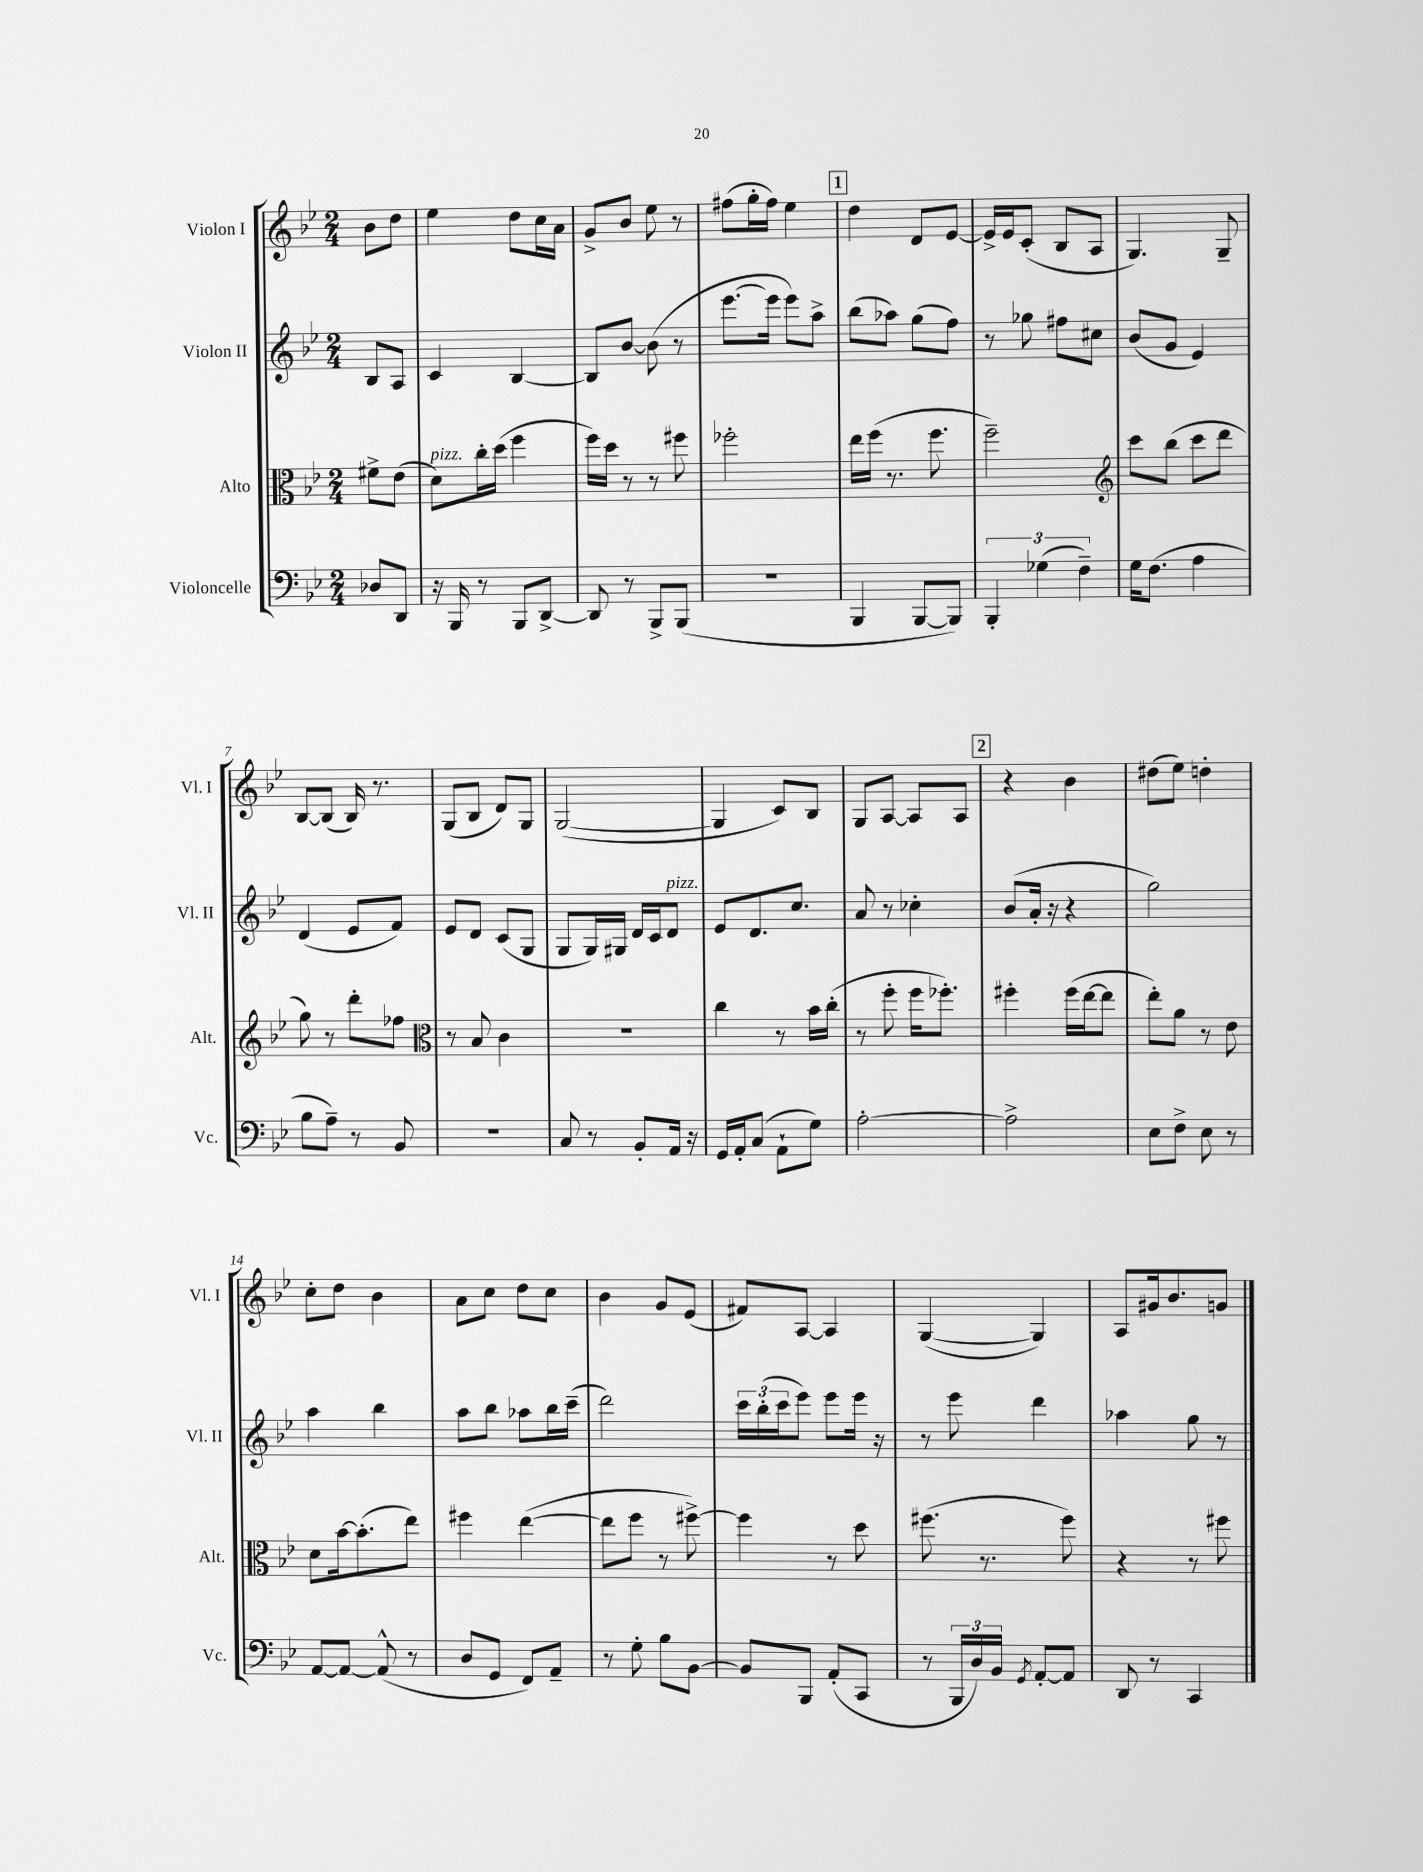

**kern	**kern	**kern	**kern
*part4	*part3	*part2	*part1
*staff4	*staff3	*staff2	*staff1
*I"Violoncelle	*I"Alto	*I"Violon II	*I"Violon I
*I'Vc.	*I'Alt.	*I'Vl. II	*I'Vl. I
*clefF4	*clefC3	*clefG2	*clefG2
*k[b-e-]	*k[b-e-]	*k[b-e-]	*k[b-e-]
*M2/4	*M2/4	*M2/4	*M2/4
=	=	=	=
8D-X/L	8f#X^\L	8B-/L	8b-\L
8DD/J	(8e-\J	8A/J	8dd\J
=1	=1	=1	=1
!	!LO:TX:a:i:t=pizz.	!	!
16r	8d\L)	4c/	4ee-\
16BBB-/	.	.	.
8r	16cc'\L	.	.
.	(16dd\JJ	.	.
8BBB-/L	4ff\	[4B-/	8dd\L
[8DD^/J	.	.	16cc\L
.	.	.	16a\JJ
=2	=2	=2	=2
8DD/]	16ff\LL)	8B-/L]	8g^/L
.	16dd\JJ	.	.
8r	8r	[8b-/J	8b-/J
8BBB-^/L	8r	(8b-\]	8ee-\
(8BBB-/J	8ff#X\	8r	8r
=3	=3	=3	=3
2r	2ff-X'\	[8.eee-\L	(8ff#X\L
.	.	.	16gg'\L
.	.	16eee-\Jk]	16ff#\JJ)
.	.	8eee-\L)	4ee-\
.	.	8aa^\J	.
!!LO:REH:place=s1:t=1
=4	=4	=4	=4
4BBB-/	16ee-\LL	(8bb-\L	4dd\
.	(16ff\JJ	.	.
.	8.r	8aa-X\J)	.
[8BBB-/L	.	(8gg\L	8d/L
.	8.ff\	.	.
8BBB-/J])	.	8ff\J)	[8e-/J
=5	=5	=5	=5
6BBB-'/	2ff~\)	8r	16e-^/LL]
.	.	.	16e-/J
.	.	8gg-X\	(8c'/J
(6G-X\	.	.	.
.	.	8ff#X\L	8B-/L
6F~\)	.	.	.
.	.	8cc#X\J	8A/J
=6	=6	=6	=6
*	*clefG2	*	*
16G\KL	8ccc\L	(8b-/L	4.G/)
(8.F\J	.	.	.
.	(8bb-\J	8g/J	.
4A\	8ccc\L	4e-/)	.
.	8ddd\J	.	8G~/
!!LO:LB:g=z
=7	=7	=7	=7
8B-\L	8gg\)	(4d/	[8B-/L
8A~\J)	8r	.	(8B-/J]
8r	8ddd'\L	8e-/L	16B-/)
.	.	.	8.r
8BB-/	8ff-X\J	8f/J)	.
=8	=8	=8	=8
*	*clefC3	*	*
2r	8r	8e-/L	(8G/L
.	8B-/	8d/J	8B-/J
.	4c\	(8c/L	8d/L)
.	.	8G/J	8G/J
=9	=9	=9	=9
8C/	2r	8G/L	([2G/
8r	.	16G/L)	.
.	.	16G#X/JJ	.
8BB-'/L	.	16d/LL	.
.	.	16c/J	.
!	!	!LO:TX:a:i:t=pizz.	!
16AA/Jk	.	8d/J	.
16r	.	.	.
=10	=10	=10	=10
16GG/LL	4cc\	8e-/L	4G/]
16AA'/J	.	.	.
(8C/J	.	8.d/	.
8AA`\L	8r	.	8c/L)
.	.	8.cc/J	.
8G\J)	16b-\LL	.	8B-/J
.	(16cc'\JJ	.	.
=11	=11	=11	=11
[2A'\	8r	8a/	8G/L
.	8ff'\	8r	[8A/J
.	16ff\KL	4cc-X'\	8A/L]
.	8.ff-X'\J)	.	.
.	.	.	8A/J
!!LO:REH:place=s1:t=2
=12	=12	=12	=12
2A^\]	4ff#X'\	(8b-/L	4r
.	.	16a'/Jk	.
.	.	16r	.
.	(16ff#\LL	4r	4b-\
.	[16ee-\J	.	.
.	8ee-\J]	.	.
=13	=13	=13	=13
8E-\L	8ee-'\L)	2gg\)	(8dd#X\L
8F^\J	8a\J	.	8ee-\J)
8E-\	8r	.	4ddn'\
8r	8e-\	.	.
!!LO:LB:g=z
=14	=14	=14	=14
[8AA/L	8d\L	4aa\	8cc'\L
8AA/J_	[16b-\k	.	8dd\J
.	(8.b-'\]	.	.
(8AA^^/]	.	4bb-\	4b-\
8r	8ee-\J)	.	.
=15	=15	=15	=15
8D/L	4ff#X\	8aa\L	8a\L
8GG/J	.	8bb-\J	8cc\J
8FF/L)	([4ee-\	8aa-X\L	8dd\L
8AA~/J	.	16bb-\L	8cc\J
.	.	(16ccc~\JJ	.
=16	=16	=16	=16
8r	8ee-\L]	2ddd\)	4b-\
8G'\	8ff\J	.	.
8B-\L	8r	.	8g/L
[8BB-\J	[8ff#X^\)	.	(8e-/J
=17	=17	=17	=17
8BB-/L]	4ff#\]	24ccc\LL	8f#X/L)
.	.	(24bb-'\	.
.	.	24ccc\J	.
8BBB-/J	.	8eee-\J)	[8A/J
(8AA'/L	8r	8eee-\L	4A/]
8CC/J	8dd\	16eee-\Jk	.
.	.	16r	.
=18	=18	=18	=18
8r	(8.ff#X\	8r	([4G/
24BBB-/LL	.	8eee-\	.
24D/)	.	.	.
.	8.r	.	.
24BB-/JJ	.	.	.
8qGG/	.	.	.
[8AA'/L	.	4ddd\	4G/])
8AA/J]	8ff#\)	.	.
=19	=19	=19	=19
8DD/	4r	4aa-X\	8A/L
8r	.	.	16g#X/k
.	.	.	8.b-/
4CC/	8r	8gg\	.
.	8ff#X\	8r	8gn/J
==	==	==	==
*-	*-	*-	*-
